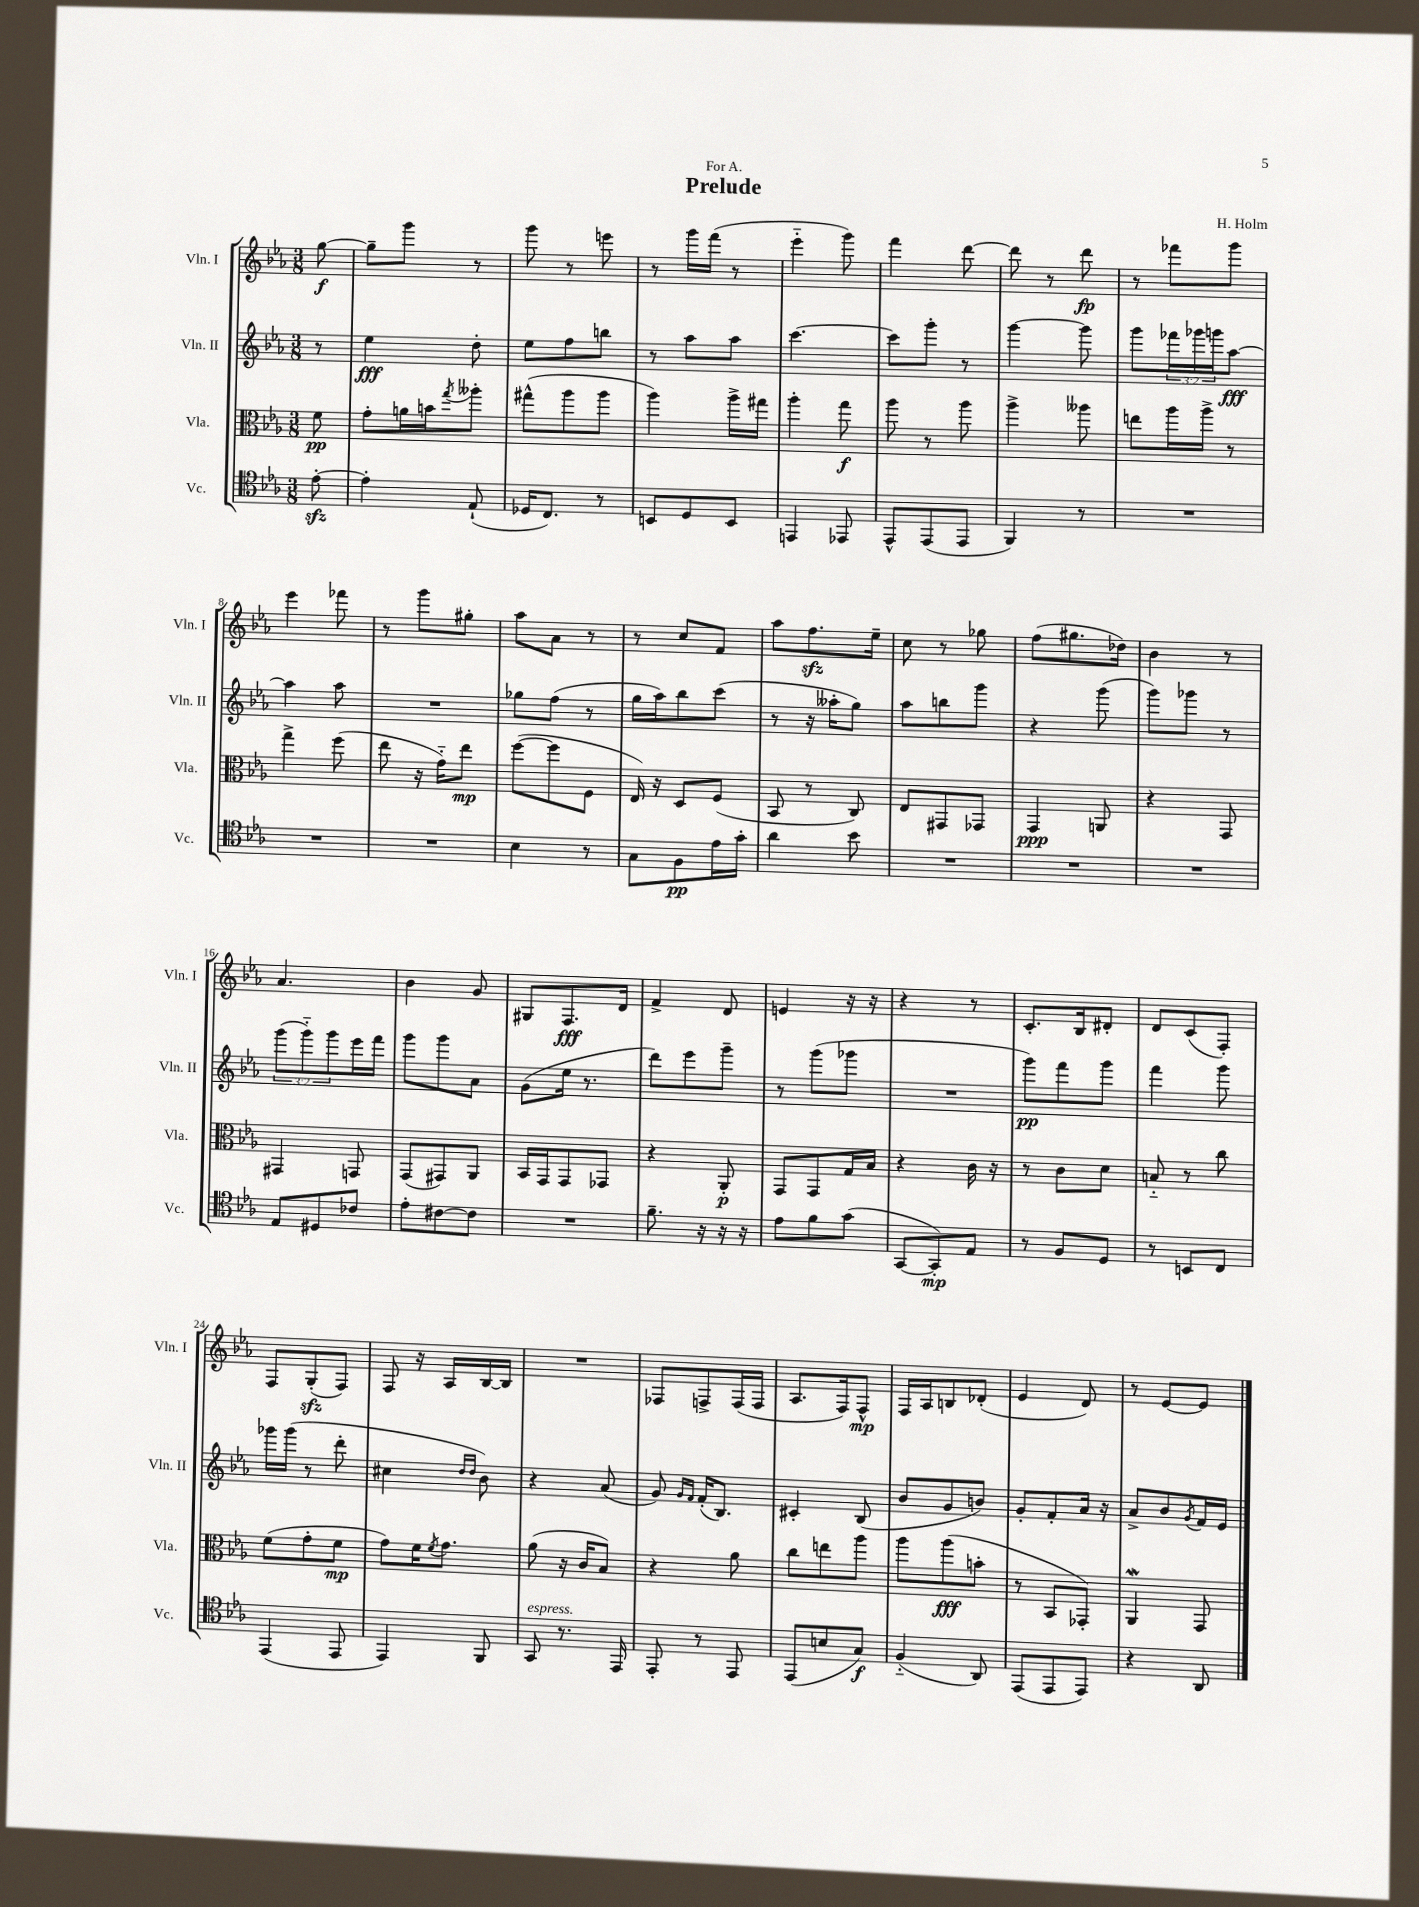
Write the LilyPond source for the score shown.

\header { title = "Prelude" composer = "H. Holm" dedication = "For A." }
<<
\new StaffGroup <<
\new Staff = "s0" \with { instrumentName = "Vln. I" shortInstrumentName = "Vln. I" } {
    \clef treble \key ees \major \numericTimeSignature \time 3/8 \partial 8
    g''8~\f |
    g''8-- g'''8 r8 |
    g'''8 r8 e'''8 |
    r8 g'''16 f'''16( r8 |
    ees'''4-_ g'''8) |
    f'''4 d'''8~ |
    d'''8 r8 d'''8\fp |
    r8 fes'''8 g'''8 |
    ees'''4 fes'''8 |
    r8 g'''8 gis''8-. |
    aes''8 aes'8 r8 |
    r8 c''8 f'8 |
    aes''8 f''8.\sfz ees''16-- |
    c''8 r8 ges''8 |
    f''8( gis''8. des''16) |
    bes'4 r8 |
    aes'4. |
    bes'4 g'8 |
    gis8 f8.\fff d'16 |
    f'4-> d'8 |
    e'4 r16 r16 |
    r4 r8 |
    c'8.-. bes16 dis'8-. |
    d'8 c'8( f8-.) |
    f8 g8-.\sfz( f8) |
    f8 r16 aes16 bes16~ bes16 |
    R4. |
    fes8 f8-> f16( f16 |
    aes8. f16) f8-^\mp |
    f16 aes16 b8 des'8-.( |
    ees'4 d'8) |
    r8 ees'8~ ees'8 \bar "|." |
}
\new Staff = "s1" \with { instrumentName = "Vln. II" shortInstrumentName = "Vln. II" } {
    \clef treble \key ees \major \numericTimeSignature \time 3/8 \override Staff.TupletNumber.text = #tuplet-number::calc-fraction-text \partial 8
    r8 |
    ees''4\fff d''8-. |
    ees''8 f''8 b''8 |
    r8 aes''8 aes''8 |
    c'''4.~ |
    c'''8 g'''8-. r8 |
    g'''4~ g'''8 |
    g'''8 \tuplet 3/2 { fes'''16 ges'''16 g'''16 } aes''8~\fff |
    aes''4 aes''8 |
    R4. |
    ges''8 f''8( r8 |
    g''16 aes''16) bes''8 c'''8( |
    r8 r16 aeses''16-. g''8) |
    aes''8 b''8 g'''8 |
    r4 g'''8( |
    g'''8) ges'''8 r8 |
    \tuplet 3/2 { g'''8( g'''8-_) g'''8 } ees'''16 f'''16 |
    g'''8 g'''8 aes'8 |
    g'8( ees''16 r8. |
    d'''8) ees'''8 g'''8-- |
    r8 g'''8( ges'''8 |
    R4. |
    g'''8\pp) f'''8 g'''8 |
    f'''4 g'''8 |
    ges'''16 ges'''16( r8 d'''8-. |
    cis''4 \grace { d''16 d''16 } bes'8) |
    r4 aes'8( |
    g'8) \grace { g'16 f'16 } f'16-.( bes8.) |
    cis'4-. bes8( |
    bes'8 g'8 b'8) |
    g'8-. f'8-. aes'16 r16 |
    aes'8-> bes'8 \acciaccatura { g'8 } f'16 ees'16 \bar "|." |
}
\new Staff = "s2" \with { instrumentName = "Vla." shortInstrumentName = "Vla." } {
    \clef alto \key ees \major \numericTimeSignature \time 3/8 \partial 8
    f'8\pp |
    g'8-. a'16 b'16 \acciaccatura { g''8 } aeses''8-. |
    gis''8-^( aes''8 aes''8 |
    aes''4) aes''16-> gis''16 |
    aes''4-. g''8\f |
    aes''8 r8 aes''8 |
    aes''4-> aeses''8 |
    e''8 aes''16 aes''16-> r8 |
    g''4-> f''8( |
    ees''8 r16 g'16-_) ees''8\mp |
    f''8~( f''8 f8 |
    ees16) r16 d8 f8( |
    bes,8 r8 c8) |
    ees8 gis,8 ges,8 |
    g,4\ppp a,8 |
    r4 g,8 |
    gis,4 g,8 |
    g,8( gis,8) aes,8 |
    bes,16 g,16 g,8 ges,8 |
    r4 aes,8-.\p |
    g,8 g,8 g16 bes16 |
    r4 c'16 r16 |
    r8 c'8 d'8 |
    b8-_ r8 c''8 |
    f'8( g'8-. f'8\mp |
    g'8) f'16 \acciaccatura { f'8 } g'8. |
    aes'8( r16 c'16 bes8) |
    r4 aes'8 |
    c''8 e''8 aes''8 |
    aes''8 aes''8\fff( b'8-. |
    r8 bes,8 ges,8-.) |
    aes,4\mordent g,8 \bar "|." |
}
\new Staff = "s3" \with { instrumentName = "Vc." shortInstrumentName = "Vc." } {
    \clef tenor \key ees \major \numericTimeSignature \time 3/8 \partial 8
    ees'8~-.\sfz |
    ees'4-. ees8-!( |
    des16 c8.) r8 |
    b,8 d8 b,8 |
    e,4 ees,8 |
    ees,8-^ ees,8( ees,8 |
    f,4) r8 |
    R4. |
    R4. |
    R4. |
    bes4 r8 |
    g8 f8\pp ees'16 g'16-. |
    aes'4 bes'8 |
    R4. |
    R4. |
    R4. |
    ees8 dis8 ces'8 |
    ees'8-. cis'8~ cis'8 |
    R4. |
    f'8.-- r16 r16 r16 |
    ees'8 f'8 g'8( |
    g,8~ g,8-.\mp) ees8 |
    r8 f8 d8 |
    r8 b,8 c8 |
    ees,4( ees,8 |
    ees,4) f,8 |
    g,8^\markup { \italic "espress." } r8. ees,16 |
    ees,8-. r8 ees,8 |
    ees,8( b8 g8\f) |
    f4-_( aes,8) |
    ees,8( ees,8 ees,8) |
    r4 aes,8 \bar "|." |
}
>>
>>
